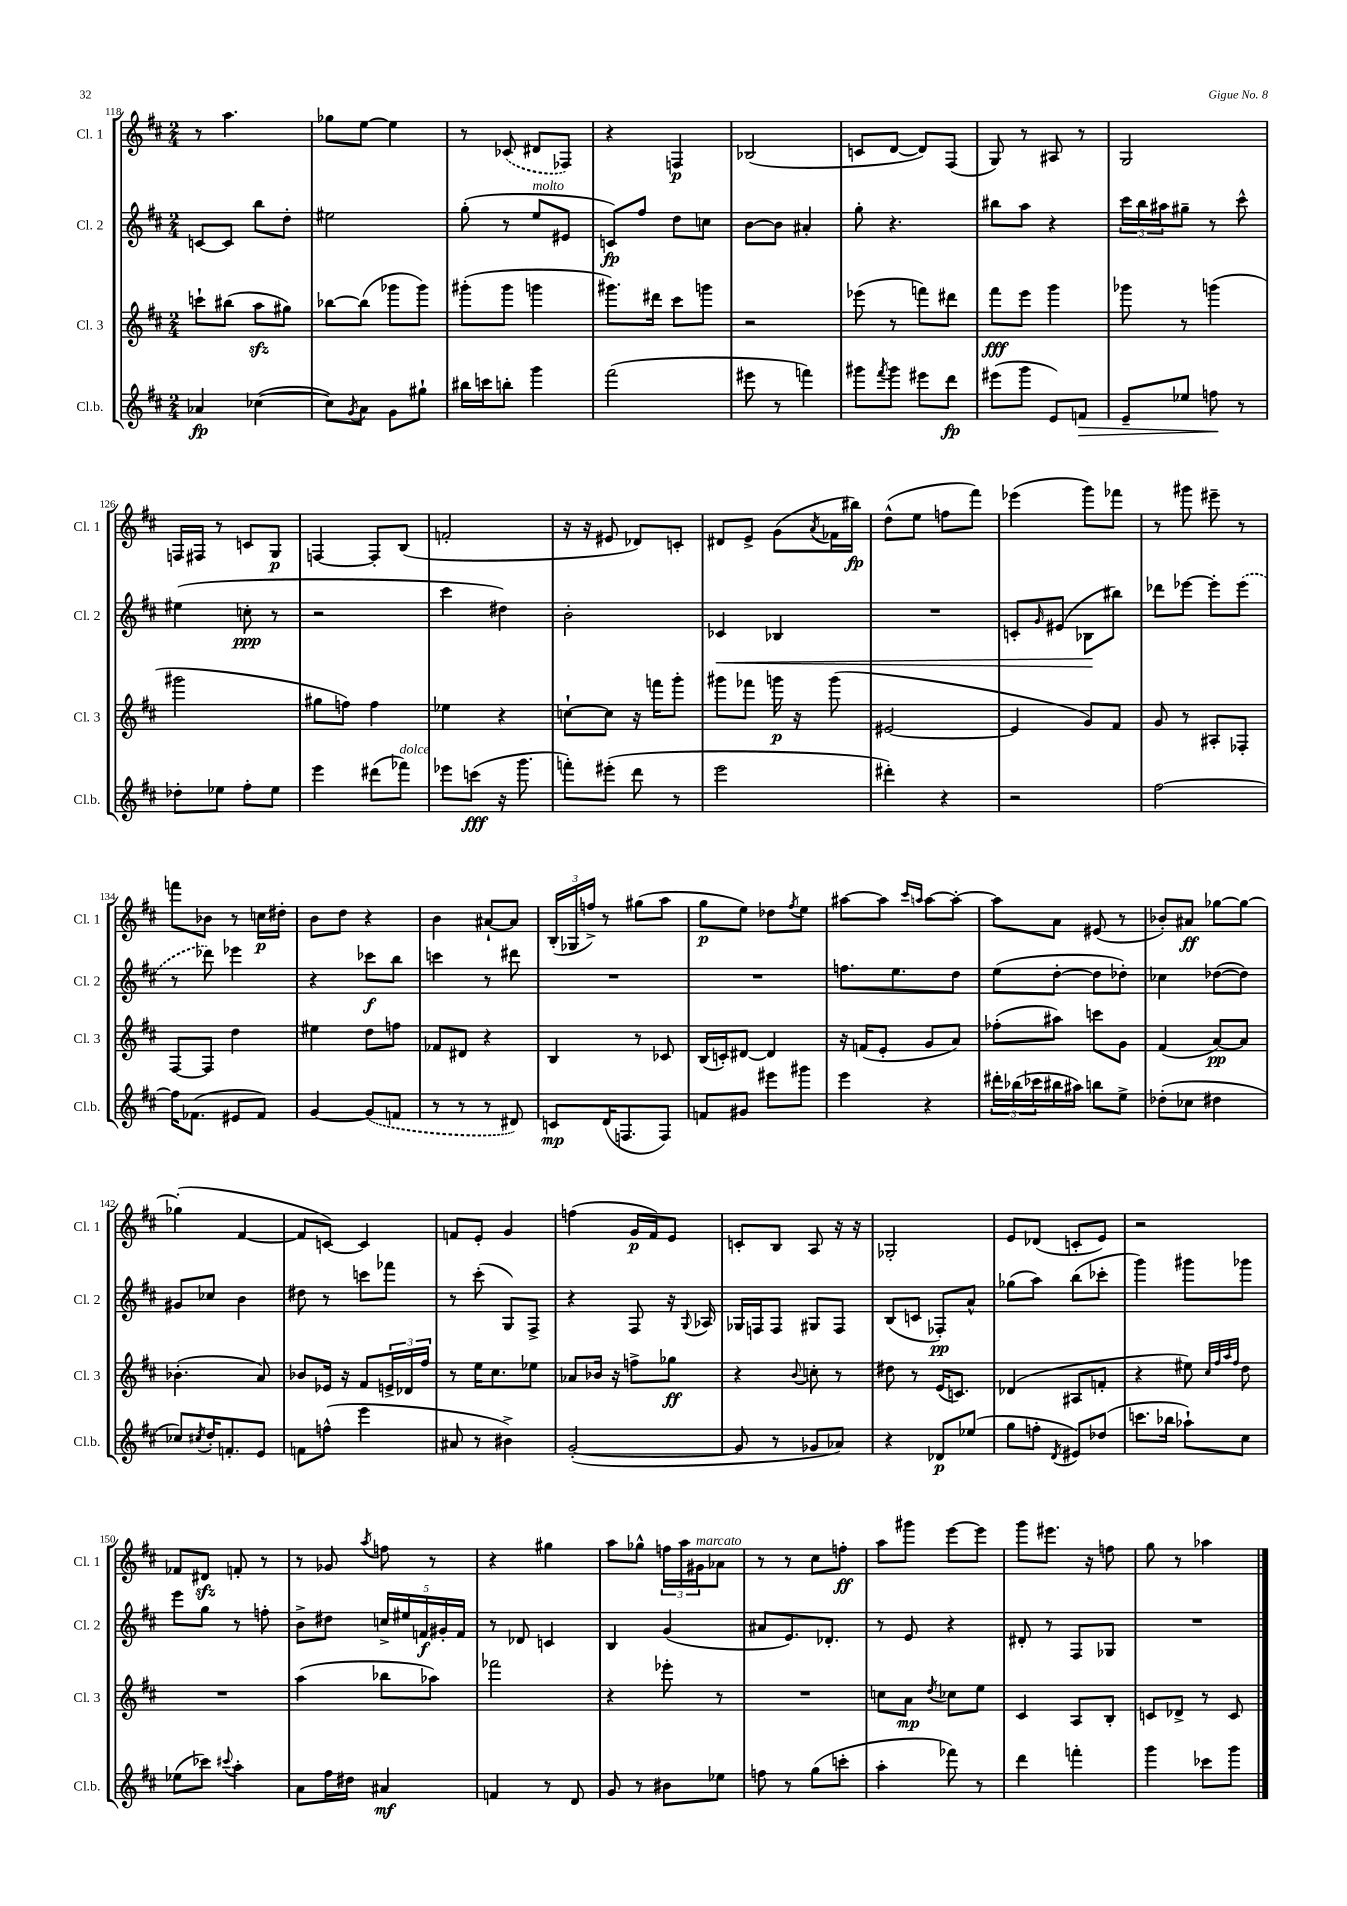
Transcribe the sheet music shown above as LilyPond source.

<<
\new StaffGroup <<
\new Staff = "s0" \with { instrumentName = "Cl. 1" shortInstrumentName = "Cl. 1" } {
    \clef treble \key d \major \numericTimeSignature \time 2/4
    r8 a''4. |
    ges''8 e''8~ e''4 |
    r8 \once \slurDashed ces'8( dis'8 fes8) |
    r4 f4\p |
    bes2( |
    c'8 d'8~ d'8) fis8( |
    g8) r8 ais8 r8 |
    g2 |
    f16 fis16 r8 c'8 g8\p |
    f4~ f8-. b8( |
    f'2-. |
    r16 r16 eis'8 des'8) c'8-. |
    dis'8 e'8-> g'8( \acciaccatura { a'8 } fes'16 bis''16\fp) |
    d''8-^( e''8 f''8 fis'''8) |
    ees'''4( g'''8) fes'''8 |
    r8 gis'''8 eis'''8-- r8 |
    f'''8 bes'8 r8 c''16\p dis''16-. |
    b'8 d''8 r4 |
    b'4 ais'8~-! ais'8 |
    \tuplet 3/2 { b16-.( ges16 f''16->) } r8 gis''8( a''8 |
    g''8\p e''8) des''8 \acciaccatura { fis''8 } e''8 |
    ais''8~ ais''8 \grace { cis'''16 a''16 } a''8~ a''8~-. |
    a''8 a'8 eis'8( r8 |
    bes'8-.) ais'8\ff ges''8~ ges''8~ |
    ges''4-.( fis'4~ |
    fis'8 c'8~) c'4 |
    f'8 e'8-. g'4 |
    f''4( g'16\p fis'16) e'8 |
    c'8-. b8 a8 r16 r16 |
    ges2-. |
    e'8 des'8( c'8-. e'8) |
    r2 |
    fes'8 dis'8\sfz f'8-. r8 |
    r8 ges'8 \acciaccatura { a''8 } f''8 r8 |
    r4 gis''4 |
    a''8 ges''8-^ \tuplet 3/2 { f''16 a''16 gis'16^\markup { \italic "marcato" } } aes'8 |
    r8 r8 cis''8 f''8-.\ff |
    a''8 gis'''8 e'''8~ e'''8 |
    g'''8 eis'''8. r16 f''8 |
    g''8 r8 aes''4 \bar "|." |
}
\new Staff = "s1" \with { instrumentName = "Cl. 2" shortInstrumentName = "Cl. 2" } {
    \clef treble \key d \major \numericTimeSignature \time 2/4
    c'8~ c'8 b''8 d''8-. |
    eis''2 |
    g''8-.( r8 e''8^\markup { \italic "molto" } eis'8 |
    c'8\fp) fis''8 d''8 c''8 |
    b'8~ b'8 ais'4-. |
    g''8-. r4. |
    bis''8 a''8 r4 |
    \tuplet 3/2 { cis'''16 b''16 ais''16 } gis''8-- r8 cis'''8-^ |
    eis''4( c''8-.\ppp r8 |
    r2 |
    cis'''4 dis''4) |
    b'2-. |
    ces'4\< bes4 |
    R2 |
    c'8-. \grace { g'16 } eis'8( bes8\! bis''8) |
    des'''8 ees'''8~ ees'''8-. \once \slurDashed ees'''8( |
    r8 des'''8) ees'''4 |
    r4 ces'''8\f b''8 |
    c'''4 r8 dis'''8 |
    R2 |
    R2 |
    f''8. e''8. d''8 |
    e''8( d''8~-. d''8 des''8-.) |
    ces''4 des''8~( des''8) |
    gis'8 ces''8 b'4 |
    dis''8 r8 c'''8 fes'''8 |
    r8 cis'''8-.( g8) fis8-> |
    r4 fis8 r16 \appoggiatura { g8 } aes16 |
    ges16 f16 f8 gis8 f8 |
    b8( c'8 fes8-.\pp) a'8-^ |
    ges''8( a''8) b''8( ces'''8-. |
    g'''4) gis'''8 ges'''8 |
    e'''8 g''8 r8 f''8-. |
    b'8-> dis''8 \tuplet 5/4 { c''16-> eis''16 f'16\f gis'16-. f'16 } |
    r8 des'8 c'4 |
    b4 g'4( |
    ais'8 e'8.) des'8.-. |
    r8 e'8 r4 |
    dis'8-. r8 fis8 ges8 |
    R2 \bar "|." |
}
\new Staff = "s2" \with { instrumentName = "Cl. 3" shortInstrumentName = "Cl. 3" } {
    \clef treble \key d \major \numericTimeSignature \time 2/4
    c'''8-! bis''8( a''8\sfz gis''8) |
    bes''8~ bes''8( ges'''8 ges'''8) |
    gis'''8-.( gis'''8 g'''4 |
    gis'''8.) dis'''16 cis'''8 g'''8 |
    r2 |
    ees'''8( r8 f'''8) dis'''8 |
    fis'''8\fff e'''8 g'''4 |
    ges'''8 r8 g'''4( |
    gis'''2 |
    gis''8 f''8) f''4 |
    ees''4 r4 |
    c''8~-! c''8 r16 f'''16 g'''8-. |
    gis'''8 fes'''8 g'''16\p r16 g'''8( |
    eis'2~ |
    eis'4 g'8) fis'8 |
    g'8 r8 ais8-. fes8-. |
    fis8~ fis8 d''4 |
    eis''4 d''8 f''8 |
    fes'8 dis'8 r4 |
    b4 r8 ces'8 |
    b16( c'16-.) dis'8~ dis'4 |
    r16 f'16( e'8-. g'8 a'8) |
    fes''8-.( ais''8) c'''8 g'8 |
    fis'4( a'8~\pp) a'8 |
    bes'4.-.( a'8) |
    bes'8 ees'16 r16 fis'8 \tuplet 3/2 { e'16-> des'16 fis''16 } |
    r8 e''16 cis''8. ees''8 |
    aes'8 bes'16 r16 f''8-> ges''8\ff |
    r4 \appoggiatura { b'8 } c''8-. r8 |
    dis''8 r8 e'16( c'8.) |
    des'4( ais8 f'8-. |
    r4 eis''8) \grace { cis''32 fis''32 a''32 fis''32 } d''8 |
    R2 |
    a''4( bes''8 aes''8) |
    fes'''2 |
    r4 ees'''8-. r8 |
    R2 |
    c''8 a'8\mp \acciaccatura { d''8 } ces''8 e''8 |
    cis'4 a8 b8-. |
    c'8 des'8-> r8 c'8 \bar "|." |
}
\new Staff = "s3" \with { instrumentName = "Cl.b." shortInstrumentName = "Cl.b." } {
    \clef treble \key d \major \numericTimeSignature \time 2/4
    aes'4\fp ces''4~( |
    ces''8) \acciaccatura { g'8 } a'8 g'8 gis''8-! |
    bis''16 c'''16 b''8-. g'''4 |
    fis'''2( |
    eis'''8 r8 f'''4) |
    gis'''8 \acciaccatura { fis'''8 } gis'''8 eis'''8 d'''8\fp |
    eis'''8( g'''8 e'8) f'8\> |
    e'8-- ees''8 f''8\! r8 |
    des''8-. ees''8 fis''8-. ees''8 |
    e'''4 dis'''8( fes'''8^\markup { \italic "dolce" }) |
    ees'''8 c'''8\fff( r16 g'''8. |
    f'''8-.) eis'''8-.( d'''8 r8 |
    e'''2 |
    dis'''4-.) r4 |
    r2 |
    fis''2~ |
    fis''16 fes'8.( eis'8 fes'8) |
    g'4~ \once \slurDashed g'8( f'8 |
    r8 r8 r8 dis'8) |
    c'8\mp d'16( f8. f8) |
    f'8 gis'8 eis'''8 gis'''8 |
    e'''4 r4 |
    \tuplet 3/2 { dis'''16-. bes''16( ces'''16 } bis''16 ais''16) b''8 e''8-> |
    des''8-.( ces''8 dis''4 |
    ces''8) \acciaccatura { cis''8 } d''16-. f'8.-. e'8 |
    f'8 f''8-^( e'''4 |
    ais'8 r8 bis'4->) |
    g'2~-.( |
    g'8 r8 ges'8 aes'8) |
    r4 des'8\p ees''8( |
    g''8 f''8-. \acciaccatura { d'8 } eis'8) des''8( |
    c'''8. bes''16 aes''8-!) cis''8 |
    ees''8( ces'''8) \appoggiatura { cis'''8 } a''4-. |
    a'8 fis''16 dis''16 ais'4\mf |
    f'4 r8 d'8 |
    g'8 r8 bis'8 ees''8 |
    f''8 r8 g''8( c'''8-. |
    a''4-. fes'''8) r8 |
    d'''4 f'''4-. |
    g'''4 ces'''8 g'''8 \bar "|." |
}
>>
>>
\layout { \context { \Score currentBarNumber = #118 } }
